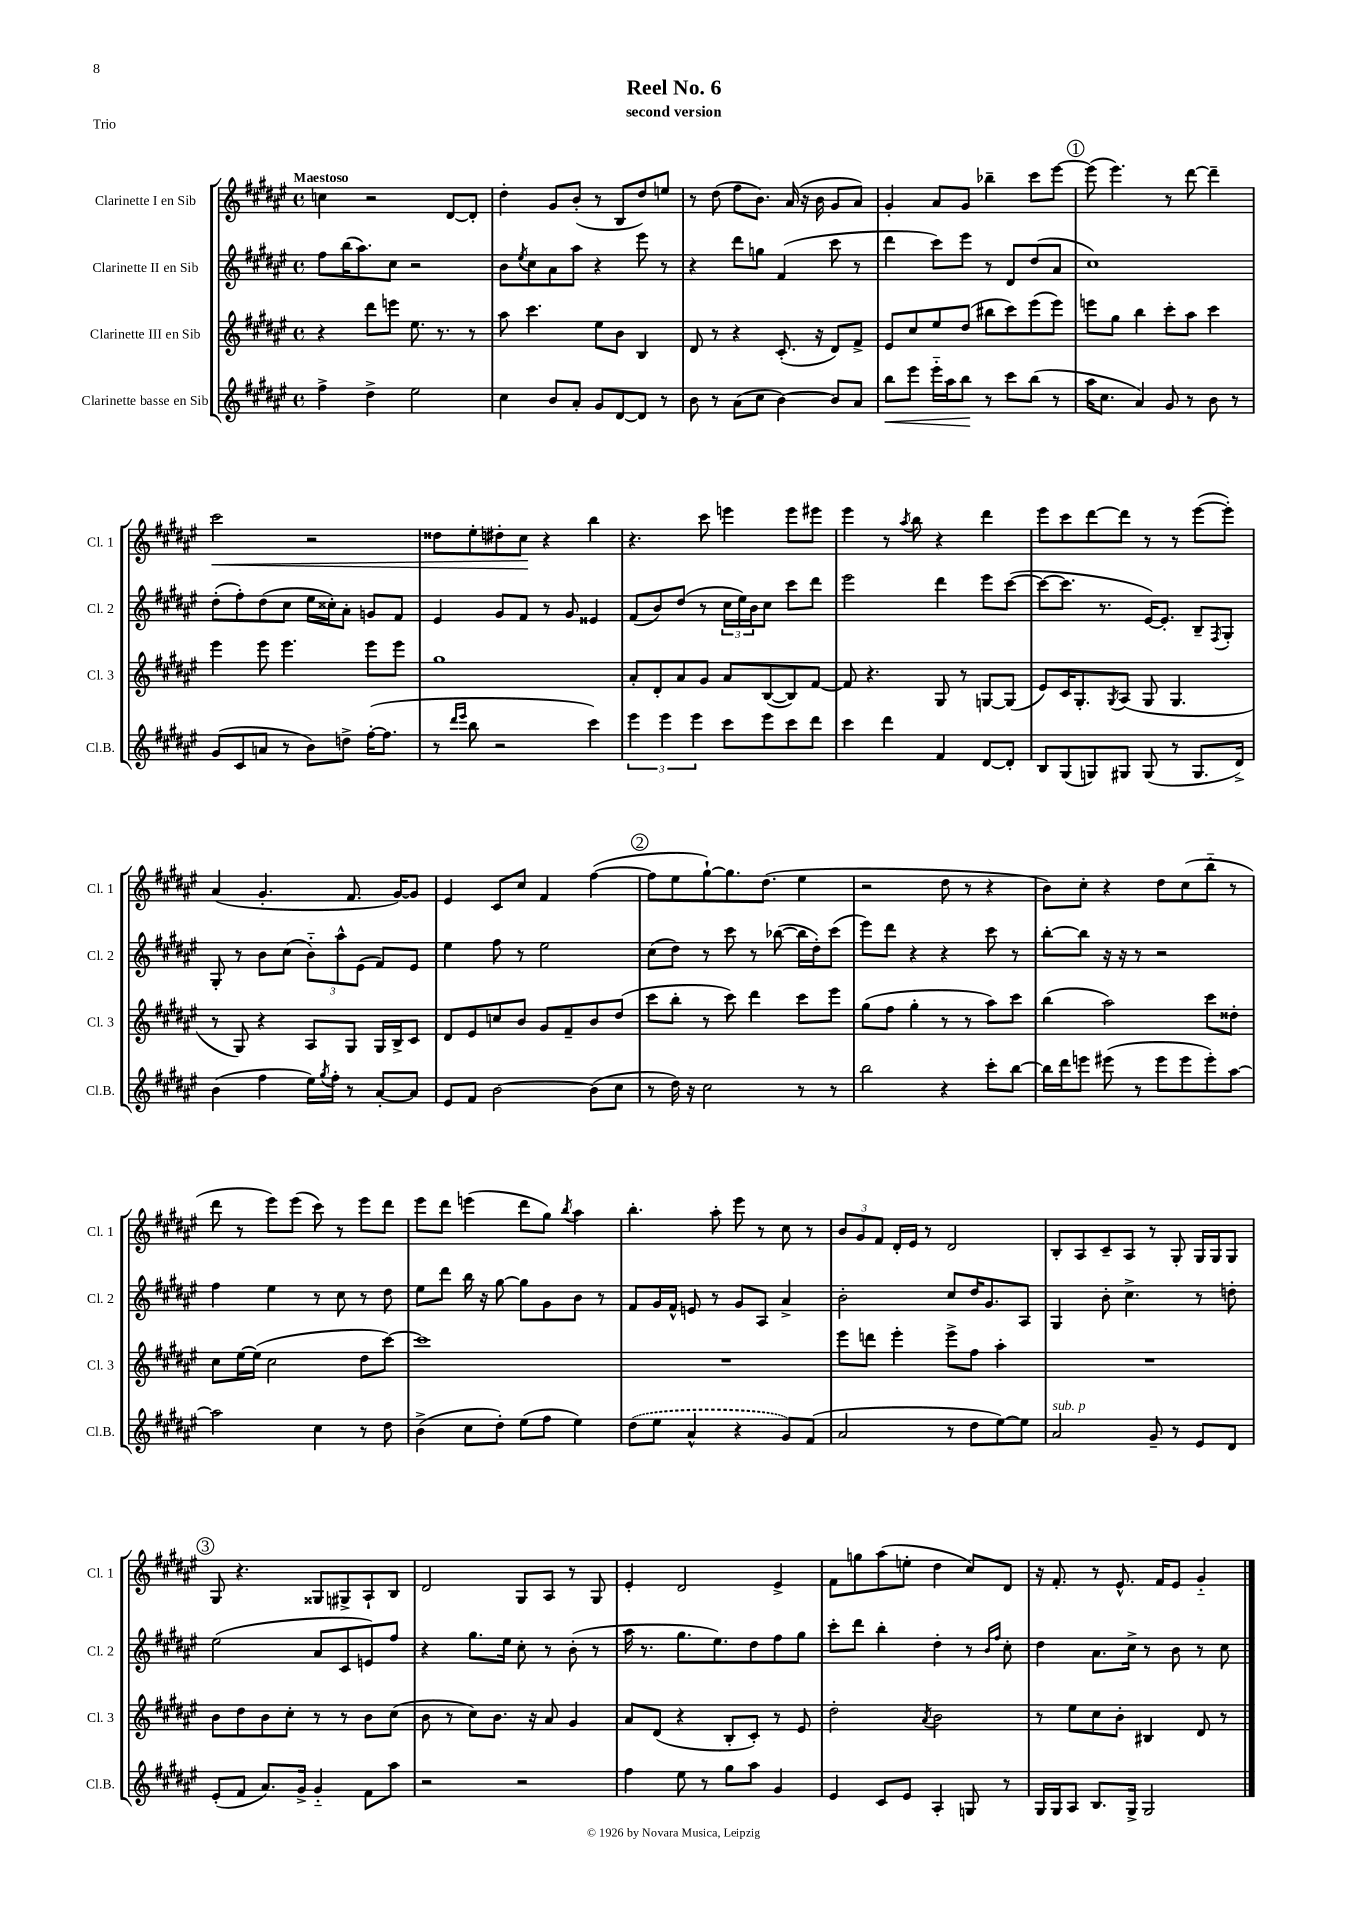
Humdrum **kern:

**kern	**kern	**kern	**kern
*staff4	*staff3	*staff2	*staff1
*clefG2	*clefG2	*clefG2	*clefG2
*k[f#c#g#d#a#e#]	*k[f#c#g#d#a#e#]	*k[f#c#g#d#a#e#]	*k[f#c#g#d#a#e#]
*M4/4	*M4/4	*M4/4	*M4/4
*met(c)	*met(c)	*met(c)	*met(c)
4ff#^	4r	8ff#	4cc
.	.	(16bb	.
.	.	8.aa#)	.
4dd#^	8ddd#	.	2r
.	8eee	8cc#	.
2ee#	8.ee#	2r	.
.	8.r	.	.
.	.	.	[8d#
.	8r	.	8d#']
=	=	=	=
4cc#	8aa#	8b	4dd#'
.	.	8qee#	.
.	4.ccc#	8cc#	.
8b	.	8a#	8g#
8a#'	.	8aa#	(8b'
8g#	8ee#	4r	8r
[8d#	8b	.	8B
8d#]	4B	8eee#	8dd#)
8r	.	8r	8ee
=	=	=	=
8b	8d#	4r	8r
8r	8r	.	(8dd#
(8a#	4r	8ddd#	8ff#
8cc#	.	8gg	8.b)
[4b)	(8.c#'	(4f#	.
.	.	.	(16a#
.	.	.	16r
.	16r	.	16b
8b]	8d#)	8ccc#	8g#
8a#	8f#^	8r	8a#)
=	=	=	=
8bb	8e#	4ddd#	4g#'
8eee#	8cc#	.	.
16eee#'~	8ee#	8ccc#)	8a#
16aa#	.	.	.
8bb	(8dd#	8eee#	8g#
8r	8bb#	8r	4bb-~
8ccc#	8ccc#)	8d#	.
(8bb	(8eee#	(8dd#	8ccc#
8r	8eee#)	8a#	[8eee#
=	=	=	=
16aa#	8eee	1cc#)	(8eee#]
8.cc#	.	.	.
.	8gg#	.	4.eee#)
4a#)	4bb	.	.
8g#	8ccc#'	.	8r
8r	8aa#	.	[8ddd#
8b	4ccc#	.	4ddd#~]
8r	.	.	.
=	=	=	=
(8g#	4eee#	(8dd#'	2ccc#
8c#	.	8ff#')	.
8a	8eee#	(8dd#	.
8r	4.eee#	8cc#	.
8b)	.	16ee#	2r
.	.	16cc##')	.
8dd^	.	8a#'	.
([16ff#'	8eee#	8g	.
8.ff#]	.	.	.
.	8eee#	8f#	.
=	=	=	=
8r	1gg#	4e#	8dd##
16qqddd#	.	.	.
16qqeee#	.	.	.
8bb	.	.	8ee#'
2r	.	8g#	8dd#'
.	.	8f#	8cc#
.	.	8r	4r
.	.	8g#	.
4ccc#)	.	4e##	4bb
=	=	=	=
6eee#	8a#'	(8f#	4.r
.	8d#'	8b)	.
6eee#	.	.	.
.	8a#	(8dd#	.
6eee#	.	.	.
.	8g#	8r	8ccc#
8ccc#	8a#	24cc#	4eee
.	.	24ee#)	.
.	.	24b	.
8eee#	([8B	8cc#	.
8ccc#	8B])	8ccc#	8eee
8ddd#	[8f#	8ddd#	8eee#
=	=	=	=
4ccc#	8f#]	2eee#	4eee#
.	4.r	.	.
4ddd#	.	.	8r
.	.	.	8qaa#
.	.	.	8bb
4f#	8G#	4ddd#	4r
.	8r	.	.
[8d#	[8G	8eee#	4ddd#
8d#']	(8G]	([8ccc#	.
=	=	=	=
8B	8e#)	8ccc#_	8eee#
(8G#	16c#	8.ccc#]	8ccc#
.	8.G#'	.	.
8G)	.	.	[8ddd#
.	.	8.r	.
.	8qG#	.	.
8G#	(8A#	.	8ddd#]
(8G#	8G#	[16e#)	8r
.	.	8.e#']	.
8r	4.G#	.	8r
8.G#	.	8B~	([8eee#
.	.	8qF#	.
.	.	8G#'	8eee#'])
16d#^)	.	.	.
=	=	=	=
(4b	8r	8G#'	(4a#
.	8G#)	8r	.
4ff#	4r	8b	4.g#'
.	.	(8cc#	.
16ee#)	8A#	12b'~)	.
8qgg#	.	.	.
16ff#'	.	.	.
.	.	12aa#^^	.
8r	8G#	.	8.f#
.	.	(12e#	.
[8a#'	16G#	8f#)	.
.	16B^	.	[16g#)
8a#]	8c#	8e#	8g#]
=	=	=	=
8e#	8d#	4ee#	4e#
8f#	8e#	.	.
[2b	8cc	8ff#	8c#
.	8b	8r	8cc#
.	8g#	2ee#	4f#
.	8f#~	.	.
(8b]	8b	.	([4ff#
8cc#	(8dd#	.	.
=	=	=	=
8r	8ccc#	(8cc#	8ff#]
16dd#)	8bb'	8dd#)	8ee#
16r	.	.	.
2cc#	8r	8r	[8gg#`)
.	8ccc#)	8ccc#	8.gg#]
.	4ddd#	8r	.
.	.	.	(8.dd#
.	.	([8bb-	.
8r	8ccc#	16bb-]	4ee#
.	.	16dd#')	.
8r	8eee#	(8ccc#	.
=	=	=	=
2bb	(8gg#	8eee#)	2r
.	8ff#	8ddd#	.
.	4gg#'	4r	.
4r	8r	4r	8dd#
.	8r	.	8r
8ccc#'	8aa#)	8ccc#	4r
[8bb	8ccc#	8r	.
=	=	=	=
16bb]	(4bb	[8bb'	8b)
16ddd#	.	.	.
8eee	.	8bb]	8cc#'
(8eee#	2aa#)	16r	4r
.	.	16r	.
8r	.	8r	.
8eee#	.	2r	8dd#
8eee#	.	.	(8cc#
8eee#')	8ccc#	.	8bb'~
[8aa#	8dd##'	.	8r
=	=	=	=
2aa#]	8cc#	4ff#	8ddd#
.	[16ee#	.	8r
.	(16ee#]	.	.
.	2cc#	4ee#	8eee#)
.	.	.	(8eee#
4cc#	.	8r	8ccc#)
.	.	8cc#	8r
8r	8dd#	8r	8eee#
8dd#	[8ccc#)	8dd#	8ddd#
=	=	=	=
(4b^	1ccc#]	8ee#	8eee#
.	.	8ddd#	8ddd#
8cc#	.	16bb	(4eee
.	.	16r	.
8dd#')	.	[8gg#	.
(8ee#	.	8gg#]	8ddd#
8ff#	.	8g#	8gg#)
.	.	.	8qbb
4ee#)	.	8b	4aa#
.	.	8r	.
=	=	=	=
(8dd#	1r	8f#	4.bb'
8ee#	.	16g#	.
.	.	16f#^^	.
4a#^^	.	8e	.
.	.	8r	8aa#'
4r	.	8g#	8eee#
.	.	8A#	8r
8g#)	.	4a#^	8cc#
(8f#	.	.	8r
=	=	=	=
2a#	8eee#	2b'	12b
.	.	.	12g#
.	8ddd	.	.
.	.	.	12f#
.	4eee#'	.	16d#'
.	.	.	16e#
.	.	.	8r
8r	8eee#^	8cc#	2d#
8dd#	8ff#	16dd#	.
.	.	8.g#	.
[8ee#)	4aa#'	.	.
8ee#]	.	8A#	.
=	=	=	=
2a#	1r	4G#	8B'
.	.	.	8A#
.	.	8b'	8c#~
.	.	4.cc#^	8A#
8g#~	.	.	8r
8r	.	.	8G#'
8e#	.	8r	16G#
.	.	.	16G#
8d#	.	8dd'	8G#
=	=	=	=
(8e#'	8b	(2ee#	8G#
8f#	8dd#	.	4.r
8.a#)	8b	.	.
.	8cc#'	.	.
16g#^	.	.	.
4g#'~	8r	8a#	8G##
.	8r	8c#	8G#^
8f#	8b	8e)	8A#`
8aa#	(8cc#	8ff#	8B
=	=	=	=
2r	8b	4r	2d#
.	8r	.	.
.	8cc#)	8.gg#	.
.	8.b	.	.
.	.	16ee#	.
2r	.	8cc#'	8G#
.	16r	.	.
.	8a#	8r	8A#
.	4g#	(8b'	8r
.	.	8r	8G#
=	=	=	=
4ff#	8a#	16aa#	4e#'
.	.	8.r	.
.	(8d#	.	.
8ee#	4r	8.gg#	2d#
8r	.	.	.
.	.	8.ee#)	.
8gg#	8B'	.	.
8aa#	8c#')	8dd#	.
4g#	8r	8ff#	4e#^
.	8e#	8gg#	.
=	=	=	=
4e#	2dd#'	8ccc#'	8f#
.	.	8ddd#	8gg
8c#	.	4bb'	(8aa#
8e#	.	.	8ee'
.	8qa#	.	.
4A#'	2b	4dd#'	4dd#
8G	.	8r	8cc#)
.	.	16qqb	.
.	.	16qqff#	.
8r	.	8cc#'	8d#
=	=	=	=
16G#	8r	4dd#	16r
16G#	.	.	8.f#'
8A#	8ee#	.	.
8.B	8cc#	8.a#	8r
.	8b'	.	8.e#^^
16G#^	.	16cc#^	.
2G#	4B#	8r	.
.	.	.	16f#
.	.	8b	8e#
.	8d#	8r	4g#'~
.	8r	8cc#	.
==	==	==	==
*-	*-	*-	*-
